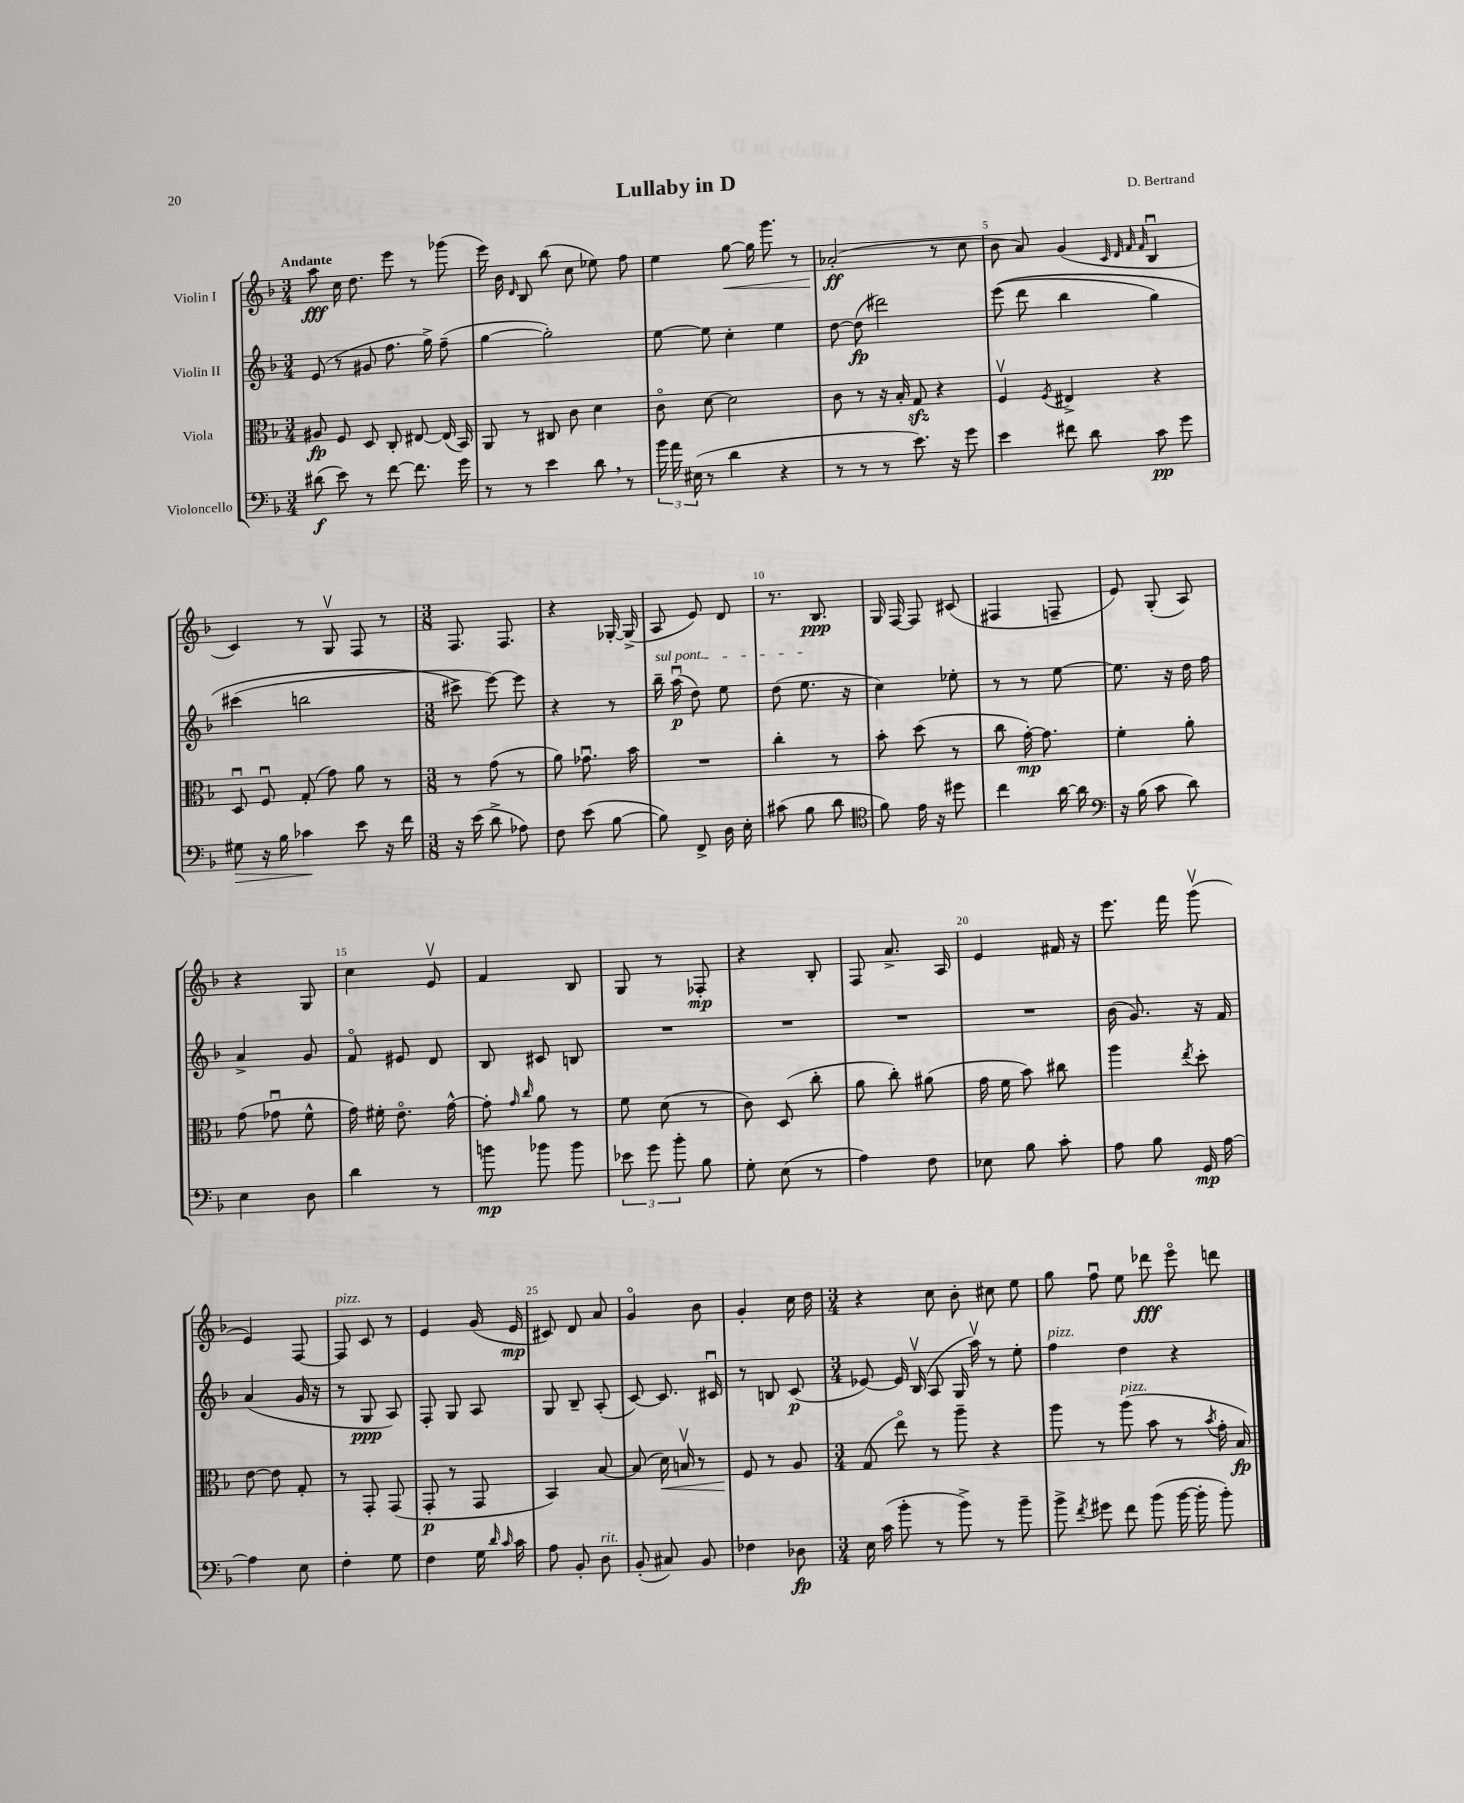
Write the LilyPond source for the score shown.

\header { title = "Lullaby in D" composer = "D. Bertrand" }
<<
\new StaffGroup <<
\new Staff = "s0" \with { instrumentName = "Violin I" } {
    \clef treble \key f \major \numericTimeSignature \time 3/4 \tempo "Andante"
    \autoBeamOff a''8\fff c''16 d''8. e'''8 r8 ges'''8( |
    e'''16) bes'16 \grace { d'16 } bes8 bes''8( c''8 ees''8) f''8 |
    e''4 g''8~\< g''16 g'''8. r8 |
    aes'2-.\ff\!( r8 c''8 |
    bes'8 a'8) g'4( \grace { c'32 d'32 f'32 f'32 } bes4\downbow |
    c'4) r8 g8\upbow f8 r8 |
    \numericTimeSignature \time 3/8 f8. f8. |
    r4 ges16~-. ges16->( |
    a8 e'8) d'8 |
    r8. bes8.\ppp |
    g16 f16~ f8 cis'8( |
    fis4 f8-- |
    e'8) g8-.( a8) |
    r4 g8 |
    c''4 e'8\upbow |
    f'4 bes8 |
    g8 r8 fes8-.\mp |
    r4 bes8-. |
    f8 a'8.-> a16 |
    e'4 fis'16 r16 |
    e'''8. f'''16 g'''8\upbow( |
    e'4) f8~ |
    f8^\markup { \italic "pizz." } c'8 r8 |
    e'4 g'16( e'16\mp |
    cis'8) d'8 a'8 |
    g'4\flageolet bes'8 |
    g'4-. c''16 d''16 |
    \numericTimeSignature \time 3/4 r4 c''8 bes'8-. cis''8 e''8 |
    g''8 f''8\downbow e''8 des'''8\fff e'''8\flageolet d'''8 \bar "|." |
}
\new Staff = "s1" \with { instrumentName = "Violin II" } {
    \clef treble \key f \major \numericTimeSignature \time 3/4
    \autoBeamOff e'8( r8 gis'8 f''8. g''16->) f''8--( |
    g''4~ g''2-.) |
    e''8~ e''8 c''4-. e''4 |
    d''8~ d''8\fp( dis'''2) |
    e'''8(\( d'''8 bes''4 g''4) |
    cis'''4( b''2 |
    \numericTimeSignature \time 3/8 cis'''8->\) e'''8~) e'''8 |
    r4 r8 |
    \once \override TextSpanner.bound-details.left.text = \markup { \italic "sul pont." } bes''16--\startTextSpan a''16\downbow\p( d''8) e''8 |
    d''8( e''8.\stopTextSpan r16 |
    c''4) ees''8-. |
    r8 r8 e''8~ |
    e''8. r16 d''16 f''16 |
    a'4-> g'8 |
    f'8\flageolet eis'8 d'8 |
    bes8 cis'8 b8 |
    R4. |
    R4. |
    R4. |
    R4. |
    bes'16( g'8.) r16 f'16 |
    a'4( g'16 r16 |
    r8 g8\ppp a8) |
    f8-. g8 a8 |
    g8 bes8-- a8-.( |
    c'8~) c'8. cis'16\downbow |
    r8 b8 c'8\p( |
    \numericTimeSignature \time 3/4 ees'8~) ees'16 bes16\upbow( a8 g16 a''16\upbow) r8 e''8-. |
    f''4^\markup { \italic "pizz." } d''4 r4 \bar "|." |
}
\new Staff = "s2" \with { instrumentName = "Viola" } {
    \clef alto \key f \major \numericTimeSignature \time 3/4
    \autoBeamOff ais8\fp f8 d8 c8-. eis8~ eis16( bes,16) |
    a,8 r8 cis8 c'8 d'4 |
    c'8\flageolet d'8~ d'2 |
    c'8 r8 r16 bes16-. g8\sfz r4 |
    f4\upbow \acciaccatura { f8 } eis4-> r4 |
    d8\downbow f8\downbow g8-.( g'8) a'8 r8 |
    \numericTimeSignature \time 3/8 r8 g'8( r8 |
    a'8) ges'8.\downbow bes'16 |
    R4. |
    c''4-. r8 |
    bes'8-. d''8( r8 |
    c''8 g'16~-.\mp) g'8. |
    f'4-. a'8-. |
    g'8( ges'8\downbow f'8-^ |
    g'16) fis'16-. e'8.\flageolet g'16~-^ |
    g'8-. \grace { g'16 c''16 } a'8 r8 |
    f'8 d'8( r8 |
    c'8) d8( c''8-. |
    a'8 c''8-.) ais'8( |
    g'16 f'16 bes'8) cis''8 |
    a''4 \acciaccatura { e''8 } d''8-. |
    e'8~ e'8 g8-. |
    r8 g,8-. g,8( |
    g,8-.\p r8 g,8 |
    bes,4) bes8~ |
    bes8( d'16\<) b16\upbow r8 |
    f8\! r8 a8 |
    \numericTimeSignature \time 3/4 g8( e''8\flageolet) r8 a''8-- r4 |
    a''8 r8 a''8^\markup { \italic "pizz." }( bes'8 r8 \acciaccatura { bes'8 } g'16-. bes16\fp) \bar "|." |
}
\new Staff = "s3" \with { instrumentName = "Violoncello" } {
    \clef bass \key f \major \numericTimeSignature \time 3/4
    \autoBeamOff dis'8\f( e'8) r8 f'8~ f'8. g'16 |
    r8 r8 e'4 d'8 \breathe r8 |
    \tuplet 3/2 { bes'16 a'16 eis16( } r8 d'4 r4 |
    r8 r8 r8 e'8.) r16 g'8 |
    e'4 fis'8 d'8 c'8\pp g'8 |
    gis8\> r16 bes16 ces'4\! e'8 r16 f'16 |
    \numericTimeSignature \time 3/8 r16 e'16( d'8-> aes8) |
    f8 e'8( bes8~ |
    bes8) f,8-> d16 e16-. |
    cis'8( bes8 d'8 |
    \clef tenor f'8) e'16 r16 dis''8 |
    c''4 a'16~ a'16 |
    \clef bass r16 bes16( c'8 d'8) |
    e4 d8 |
    d'4 r8 |
    b'8\mp bes'8 bes'8 |
    \tuplet 3/2 { ees'8 g'8 bes'8-. } bes8 |
    g8-. e8( r8 |
    a4) f8 |
    ees8 bes8 c'8-. |
    a8 bes8 g,16\mp a16~ |
    a4 e8 |
    f4-. g8 |
    f4 g16 \grace { d'16 c'16 } c'16 |
    a8 bes,8-. d8^\markup { \italic "rit." } |
    bes,8-.( cis8) bes,8 |
    fes4 des8\fp |
    \numericTimeSignature \time 3/4 e16 c'16( bes'8-. r8 bes'8->) r8 bes'8-- |
    bes'8-> \acciaccatura { f'8 } gis'8 f'8 bes'8( bes'16~ bes'16-. bes'8-.) \bar "|." |
}
>>
>>
\layout { \context { \Score \override BarNumber.break-visibility = ##(#f #t #t) barNumberVisibility = #(every-nth-bar-number-visible 5) } }
